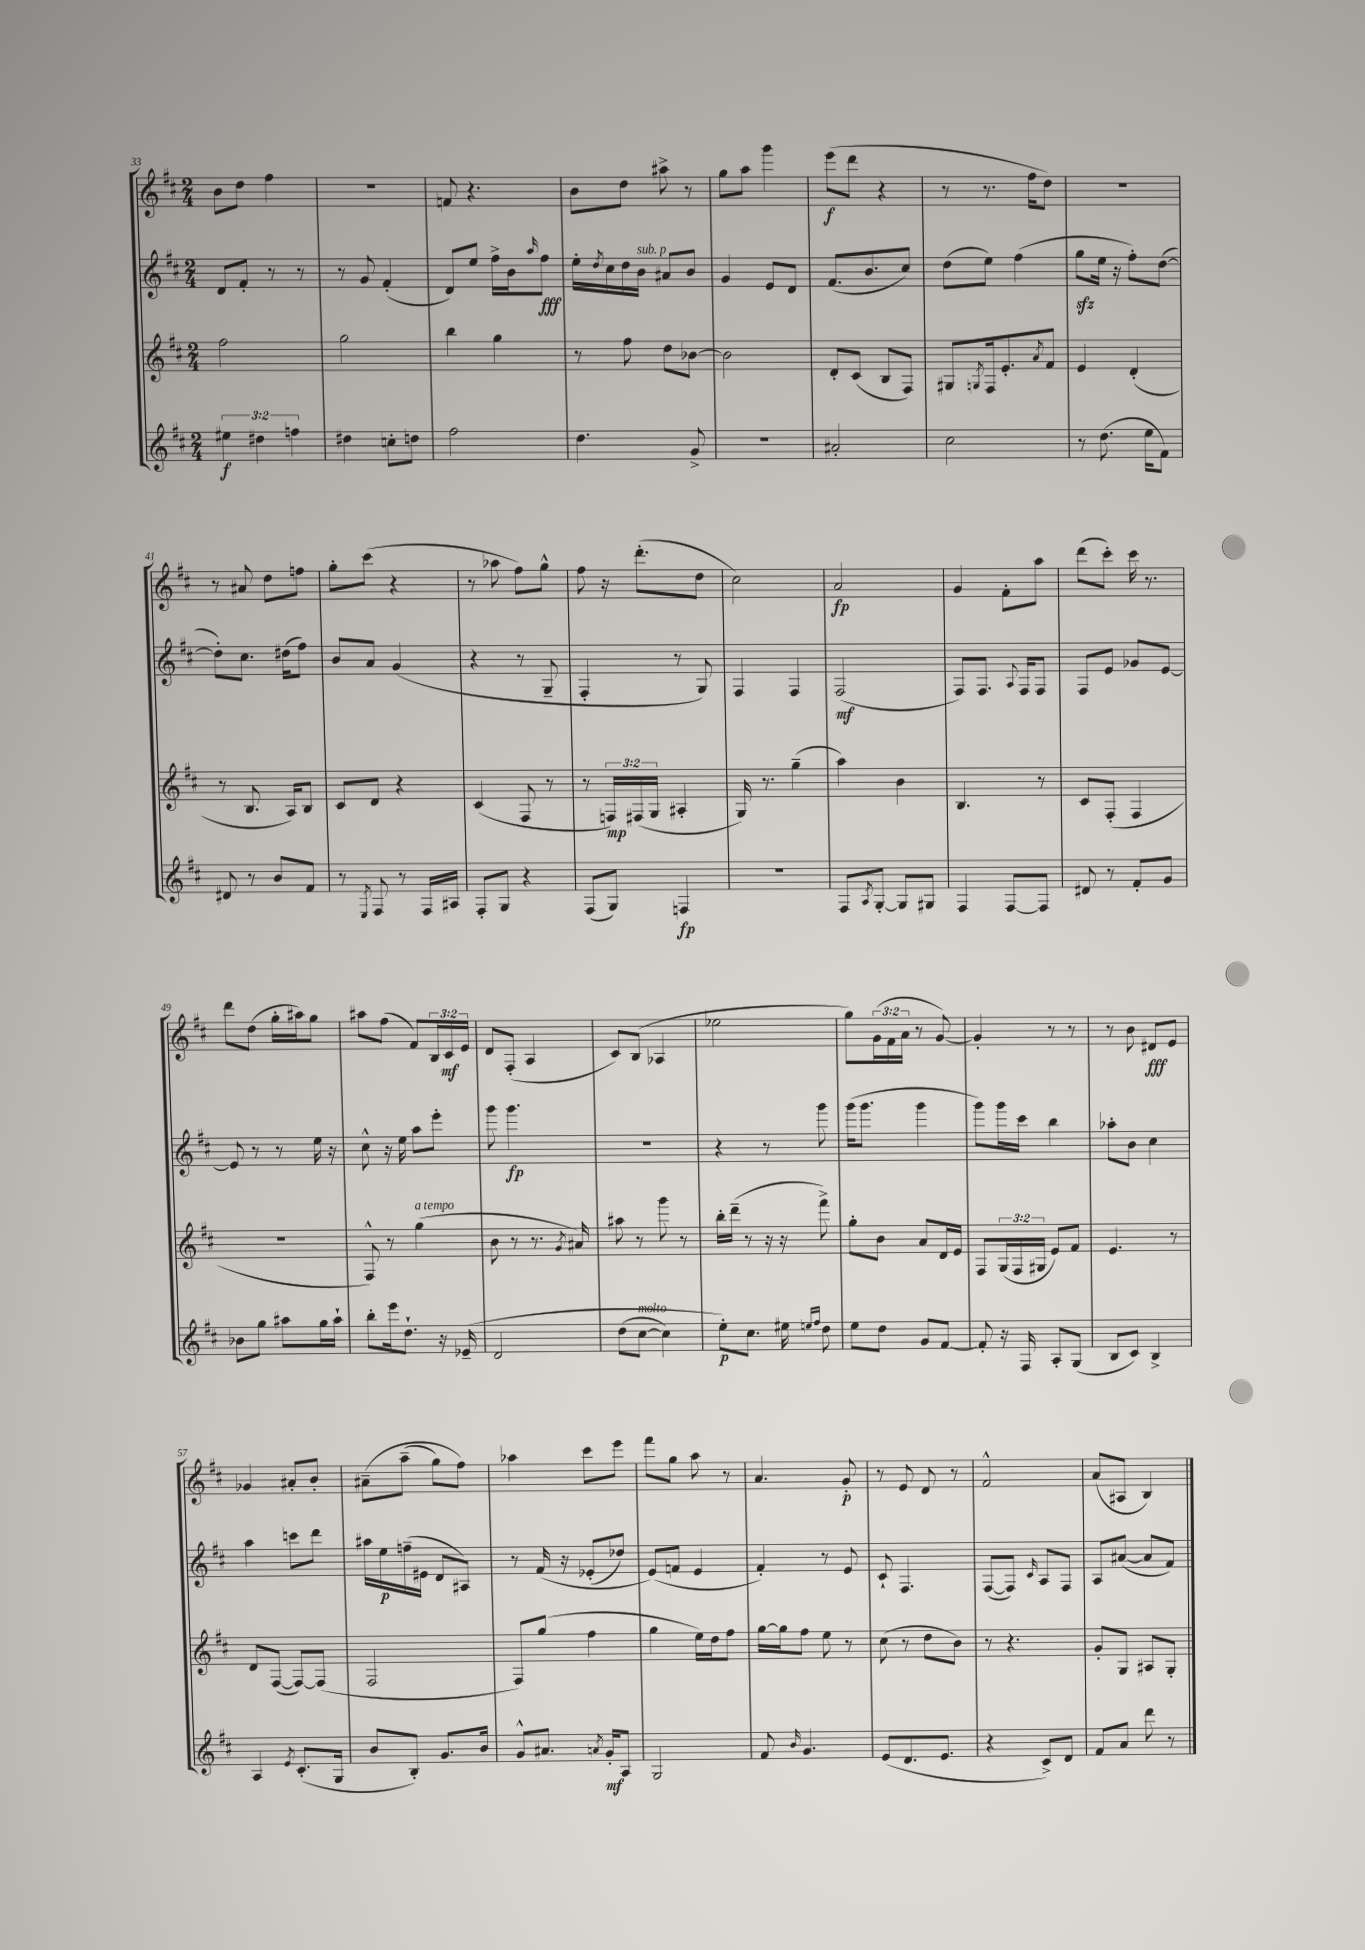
<<
\new StaffGroup <<
\new Staff = "s0" {
    \clef treble \key d \major \numericTimeSignature \time 2/4 \override Staff.TupletNumber.text = #tuplet-number::calc-fraction-text
    b'8 d''8 fis''4 |
    r2 |
    f'8 r4. |
    b'8 d''8 ais''8-> r8 |
    g''8 a''8 g'''4 |
    e'''8\f( d'''8 r4 |
    r8 r8. fis''16 d''8) |
    r2 |
    r8 ais'8 d''8 f''8 |
    g''8-. cis'''8( r4 |
    r8 aes''8 fis''8) g''8-^ |
    fis''8 r16 d'''8.-.( d''8 |
    cis''2) |
    a'2\fp |
    g'4 fis'8-. a''8 |
    d'''8( cis'''8-.) cis'''16 r8. |
    d'''8 d''8( g''16-. ais''16) g''8 |
    ais''8 fis''8( fis'8) \tuplet 3/2 { b16 cis'16\mf e'16 } |
    d'8 fis8-.( a4 |
    cis'8) b8( aes4 |
    ees''2 |
    g''8) \tuplet 3/2 { g'16( fis'16 a'16 } r8 g'8~) |
    g'4-. r8 r8 |
    r8 b'8 dis'8\fff e'8 |
    ges'4 ais'8-. b'8-. |
    ais'8--\( a''8--( g''8) fis''8\) |
    aes''4 cis'''8 e'''8 |
    fis'''8 g''8 a''8 r8 |
    a'4. g'8-.\p |
    r8 e'8 d'8 r8 |
    fis'2-^ |
    a'8( ais8 b4) \bar "|." |
}
\new Staff = "s1" {
    \clef treble \key d \major \numericTimeSignature \time 2/4
    d'8 fis'8-. r8 r8 |
    r8 g'8 fis'4-.( |
    d'8) e''8 fis''16-> b'16 \grace { a''16 } fis''8\fff |
    e''16-. \acciaccatura { d''8 } cis''16 d''16 b'16^\markup { \italic "sub. p" } ais'8 b'8 |
    g'4 e'8 d'8 |
    fis'8.( b'8. cis''8) |
    d''8( e''8) fis''4( |
    g''8\sfz e''16 r16 fis''8-.) d''8~( |
    d''8-.) cis''8. dis''16( fis''8) |
    b'8 a'8 g'4( |
    r4 r8 g8-- |
    fis4-. r8 g8) |
    fis4 fis4 |
    fis2\mf( |
    fis8) fis8. \appoggiatura { a8 } fis16 fis8 |
    fis8 e'8 ges'8 e'8~ |
    e'8 r8 r8 e''16 r16 |
    cis''8-^ r16 e''16 a''8 e'''8-. |
    g'''8 g'''4.\fp |
    r2 |
    r4 r8 g'''8 |
    g'''16( g'''8. g'''4 |
    g'''8) g'''16 cis'''16 b''4 |
    aes''8-. b'8 cis''4 |
    a''4 c'''8 d'''8 |
    ais''16 e''16\p f''16--( eis'16 d'8 ais8) |
    r8 fis'16\( r16 ees'8-.( des''8) |
    e'8(\) f'8 e'4 |
    fis'4-.) r8 e'8 |
    cis'8-! fis4. |
    fis8~( fis8) \grace { cis'16 } a8 fis8 |
    a8 ais'8~( ais'8 fis'8) \bar "|." |
}
\new Staff = "s2" {
    \clef treble \key d \major \numericTimeSignature \time 2/4 \override Staff.TupletNumber.text = #tuplet-number::calc-fraction-text
    fis''2 |
    g''2 |
    b''4 g''4 |
    r8 fis''8 d''8 bes'8~ |
    bes'2 |
    d'8-. cis'8( b8 fis8) |
    gis8 \acciaccatura { g8 } fis16 e'8.-. \acciaccatura { a'8 } fis'8 |
    e'4 d'4-.( |
    r8 b8. a16) b8 |
    cis'8 d'8 r4 |
    cis'4( fis8 r8 |
    r8 \tuplet 3/2 { f16\mp) fis16( g16 } ais4-. |
    g16) r8. g''4--( |
    a''4) b'4 |
    b4. r8 |
    cis'8 fis8-.( fis4 |
    r2 |
    fis8-^) r8 g''4^\markup { \italic "a tempo" }( |
    b'8 r8 r8. \acciaccatura { g'8 } ais'16) |
    ais''8 r8 g'''8 r8 |
    b''16-. d'''16--( r8 r16 r16 fis'''8->) |
    g''8-. b'8 a'8 d'16 e'16 |
    fis8 \tuplet 3/2 { g16( fis16 gis16 } e'8) fis'8 |
    e'4. r8 |
    d'8 fis8~( fis8~) fis8( |
    fis2 |
    fis8) g''8( fis''4 |
    g''4 e''16) d''16 fis''8 |
    g''16~ g''16 fis''8 e''8 r8 |
    cis''8( r8 d''8 b'8) |
    r8 r4. |
    g'8-. g8 ais8 g8-. \bar "|." |
}
\new Staff = "s3" {
    \clef treble \key d \major \numericTimeSignature \time 2/4 \override Staff.TupletNumber.text = #tuplet-number::calc-fraction-text
    \tuplet 3/2 { eis''4\f dis''4 f''4 } |
    dis''4 c''8-. d''8 |
    fis''2 |
    d''4. g'8-> |
    R2 |
    ais'2-. |
    cis''2 |
    r8 d''8.( e''16 fis'8) |
    dis'8 r8 b'8 fis'8 |
    r8 \acciaccatura { e8 } fis8 r8 fis16 ais16 |
    fis8-. g8 r4 |
    fis8( g8) f4\fp |
    R2 |
    fis8 \acciaccatura { a8 } g8~-. g8 gis8 |
    fis4 fis8~ fis8 |
    dis'8 r8 fis'8-. g'8 |
    bes'8 g''8 ais''8 g''16 ais''16-! |
    b''8-. e'''16 d''8.-! r16 ees'16--\( |
    d'2 |
    d''8( cis''8~^\markup { \italic "molto" } cis''4) |
    e''8-.\p\) cis''8. eis''16 \grace { e''16 fis''16 } d''8 |
    e''8 d''8 g'8 fis'8~ |
    fis'8-. r16 fis16 a8-. g8( |
    b8 cis'8) b4-> |
    a4 \acciaccatura { e'8 } cis'8.-.( g16 |
    b'8 b8-.) g'8. b'16 |
    g'8-^ ais'8. \acciaccatura { a'8 } g'16-.\mf a8 |
    g2 |
    fis'8 \grace { b'16 } g'4. |
    e'8( d'8. e'8. |
    r4 cis'8->) d'8 |
    fis'8 a'8 d'''8 r8 \bar "|." |
}
>>
>>
\layout { \context { \Score currentBarNumber = #33 } }
